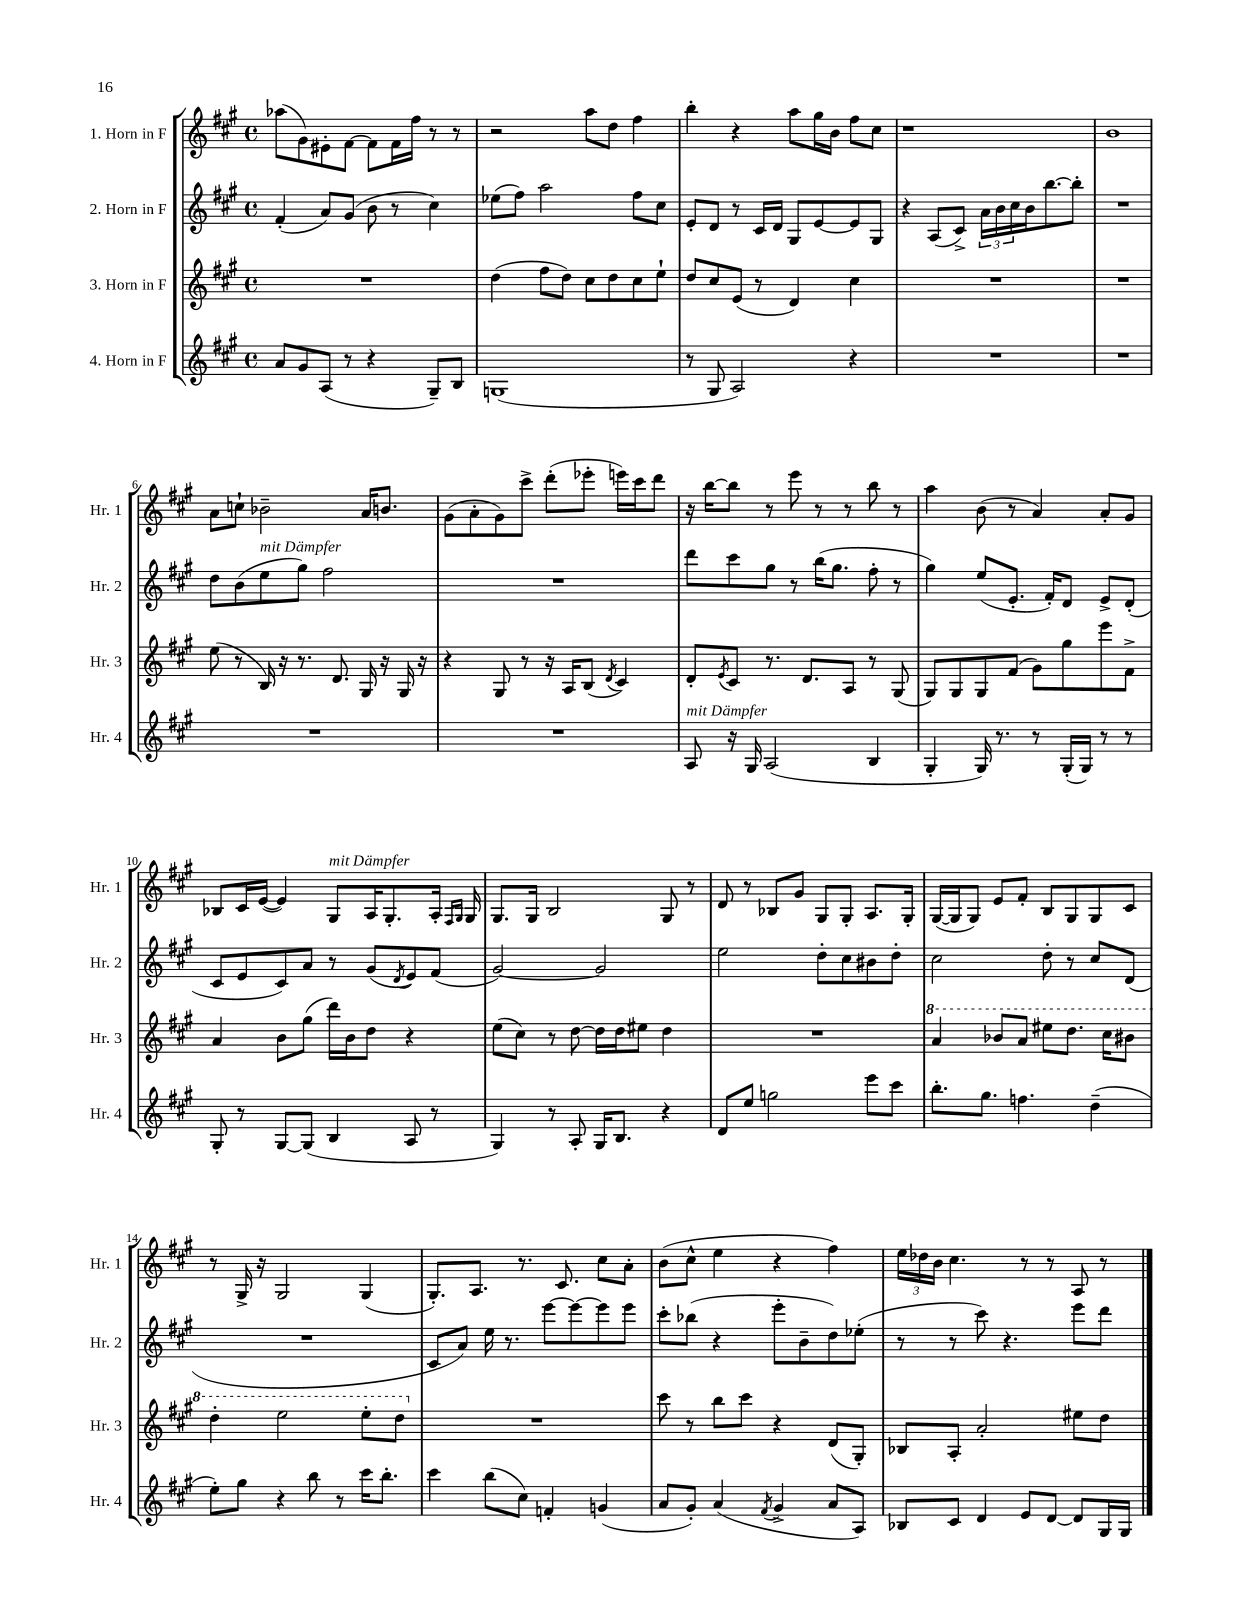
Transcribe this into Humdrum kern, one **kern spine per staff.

**kern	**kern	**kern	**kern
*part4	*part3	*part2	*part1
*staff4	*staff3	*staff2	*staff1
*I"4. Horn in F	*I"3. Horn in F	*I"2. Horn in F	*I"1. Horn in F
*I'Hr. 4	*I'Hr. 3	*I'Hr. 2	*I'Hr. 1
*clefG2	*clefG2	*clefG2	*clefG2
*k[f#c#g#]	*k[f#c#g#]	*k[f#c#g#]	*k[f#c#g#]
*M4/4	*M4/4	*M4/4	*M4/4
*met(c)	*met(c)	*met(c)	*met(c)
=1	=1	=1	=1
8a/L	1r	(4f#'/	(8aa-X\L
8g#/	.	.	8g#\)
(8A/J	.	8a/L)	8e#X'\
8r	.	(8g#/J	[8f#\J
4r	.	8b\	8f#\L]
.	.	8r	16f#\L
.	.	.	16ff#\JJ
8G#~/L)	.	4cc#\)	8r
8B/J	.	.	8r
=2	=2	=2	=2
(1Gn	(4dd\	(8ee-X\L	2r
.	.	8ff#\J)	.
.	8ff#\L	2aa\	.
.	8dd\J)	.	.
.	8cc#\L	.	8aa\L
.	8dd\	.	8dd\J
.	8cc#\	8ff#\L	4ff#\
.	8ee`\J	8cc#\J	.
=3	=3	=3	=3
8r	8dd/L	8e'/L	4bb'\
8G#/	8cc#/	8d/J	.
2A/)	(8e/J	8r	4r
.	8r	16c#/LL	.
.	.	16d/JJ	.
.	4d/)	8G#/L	8aa\L
.	.	[8e/	16gg#\L
.	.	.	16b\JJ
4r	4cc#\	8e/]	8ff#\L
.	.	8G#/J	8cc#\J
=4	=4	=4	=4
1r	1r	4r	1r
.	.	(8A/L	.
.	.	8c#^/J)	.
.	.	24a\LL	.
.	.	24b\	.
.	.	24cc#\	.
.	.	16b\J	.
.	.	[8.bb\	.
.	.	8bb'\J]	.
=5	=5	=5	=5
1r	1r	1r	1b
!!LO:LB:g=z
=6	=6	=6	=6
1r	(8ee\	8dd\L	8a\L
.	8r	(8b\	8ccn`\J
!	!	!LO:TX:a:i:t=mit Dämpfer	!
.	16B/)	8ee\	2b-X~\
.	16r	.	.
.	8.r	8gg#\J)	.
.	.	2ff#\	.
.	8.d/	.	.
.	16G#/	.	16a/KL
.	16r	.	8.bn/J
.	16G#/	.	.
.	16r	.	.
=7	=7	=7	=7
1r	4r	1r	(8g#\L
.	.	.	8a'\
.	8G#/	.	8g#\)
.	8r	.	8ccc#^\J
.	16r	.	(8ddd'\L
.	16A/KL	.	.
.	(8B/J	.	8eee-X'\J
.	8qd/	.	.
.	4c#/)	.	16eeen\LL)
.	.	.	16ccc#\J
.	.	.	8ddd\J
=8	=8	=8	=8
!LO:TX:a:i:t=mit Dämpfer	!	!	!
8A/	8d'/L	8ddd\L	16r
.	.	.	[16bb\KL
.	8qe/	.	.
16r	8c#/J	8ccc#\	8bb\J]
16G#/	.	.	.
(2A/	8.r	8gg#\J	8r
.	.	8r	8eee\
.	8.d/L	.	.
.	.	(16bb\KL	8r
.	.	8.gg#\J	.
.	8A/J	.	8r
4B/	8r	8ff#'\	8bb\
.	(8G#/	8r	8r
=9	=9	=9	=9
4G#'/	8G#/L)	4gg#\)	4aa\
.	8G#/	.	.
16G#/)	8G#/	(8ee/L	(8b\
8.r	.	.	.
.	(8f#/J	8.e'/J	8r
8r	8g#\L)	.	4a/)
.	.	16f#'/KL)	.
(16G#'/LL	8gg#\	8d/J	.
16G#/JJ)	.	.	.
8r	8eee\	8e^/L	8a'/L
8r	8f#^\J	(8d'/J	8g#/J
!!LO:LB:g=z
=10	=10	=10	=10
8G#'/	4a/	8c#/L	8B-X/L
8r	.	8e/	16c#/L
.	.	.	([16e/JJ
[8G#/L	8b\L	8c#/)	4e/])
(8G#/J]	(8gg#\J	8a/J	.
!	!	!	!LO:TX:a:i:t=mit Dämpfer
4B/	16ddd\LL)	8r	8G#/L
.	16b\J	.	.
.	8dd\J	(8g#/L	16A/K
.	.	.	8.G#'/
.	.	8qd/	.
8A/	4r	8e/)	.
8r	.	(8f#/J	16A'/Jk
.	.	.	16qqF#/LL
.	.	.	16qqG#/JJ
.	.	.	16G#/
=11	=11	=11	=11
4G#/)	(8ee\L	[2g#/)	8.G#/L
.	8cc#\J)	.	.
.	.	.	16G#/Jk
8r	8r	.	2B/
8A'/	[8dd\	.	.
16G#/KL	16dd\LL]	2g#/]	.
8.B/J	16dd\J	.	.
.	8ee#X\J	.	.
4r	4dd\	.	8G#/
.	.	.	8r
=12	=12	=12	=12
8d/L	1r	2ee\	8d/
8ee/J	.	.	8r
2ggn\	.	.	8B-X/L
.	.	.	8g#/J
.	.	8dd'\L	8G#/L
.	.	8cc#\	8G#'/J
8eee\L	.	8b#X\	8.A/L
8ccc#\J	.	8dd'\J	.
.	.	.	16G#'/Jk
=13	=13	=13	=13
*	*8va	*	*
8.bb'\L	4aa/	2cc#\	([16G#/LL
.	.	.	16G#/J]
.	.	.	8G#/J)
8.gg#\J	.	.	.
.	8bb-X/L	.	8e/L
4.ffn\	8aa/J	.	8f#'/J
.	8eee#X\L	8dd'\	8B/L
.	8.ddd\J	8r	8G#/
(4dd~\	.	8cc#/L	8G#/
.	16ccc#\KL	.	.
.	8bb#X\J	(8d/J	8c#/J
!!LO:LB:g=z
=14	=14	=14	=14
8ee'\L)	4ddd'\	1r	8r
8gg#\J	.	.	16G#^/
.	.	.	16r
4r	2eee\	.	2G#/
8bb\	.	.	.
8r	.	.	.
16ccc#\KL	8eee'\L	.	(4G#/
8.bb'\J	.	.	.
.	8ddd\J	.	.
=15	=15	=15	=15
*	*X8va	*	*
4ccc#\	1r	8c#/L	8.G#'/L)
.	.	8a/J)	.
.	.	.	8.A/J
(8bb\L	.	16ee\	.
.	.	8.r	.
8cc#\J)	.	.	8.r
4fn'/	.	[8eee\L	.
.	.	.	8.c#/
.	.	8eee\_	.
(4gn/	.	8eee\]	8cc#\L
.	.	8eee\J	8a'\J
=16	=16	=16	=16
8a/L	8ccc#\	8ccc#'\L	(8b\L
8g#'/J)	8r	(8bb-X\J	8cc#^^\J
(4a/	8bb\L	4r	4ee\
.	8ccc#\J	.	.
8qf#/	.	.	.
4g#^/	4r	8eee'\L	4r
.	.	8b~\	.
8a/L	(8d/L	8dd\)	4ff#\)
8A/J)	8G#'/J)	(8ee-X'\J	.
=17	=17	=17	=17
8B-X/L	8B-X/L	8r	24ee\LL
.	.	.	24dd-X\
.	.	.	24b\JJ
8c#/J	8A'/J	8r	4.cc#\
4d/	2a'/	8ccc#\)	.
.	.	4.r	.
8e/L	.	.	8r
[8d/J	.	.	8r
8d/L]	8ee#X\L	8eee\L	8A/
16G#/L	8dd\J	8ddd\J	8r
16G#/JJ	.	.	.
==	==	==	==
*-	*-	*-	*-
